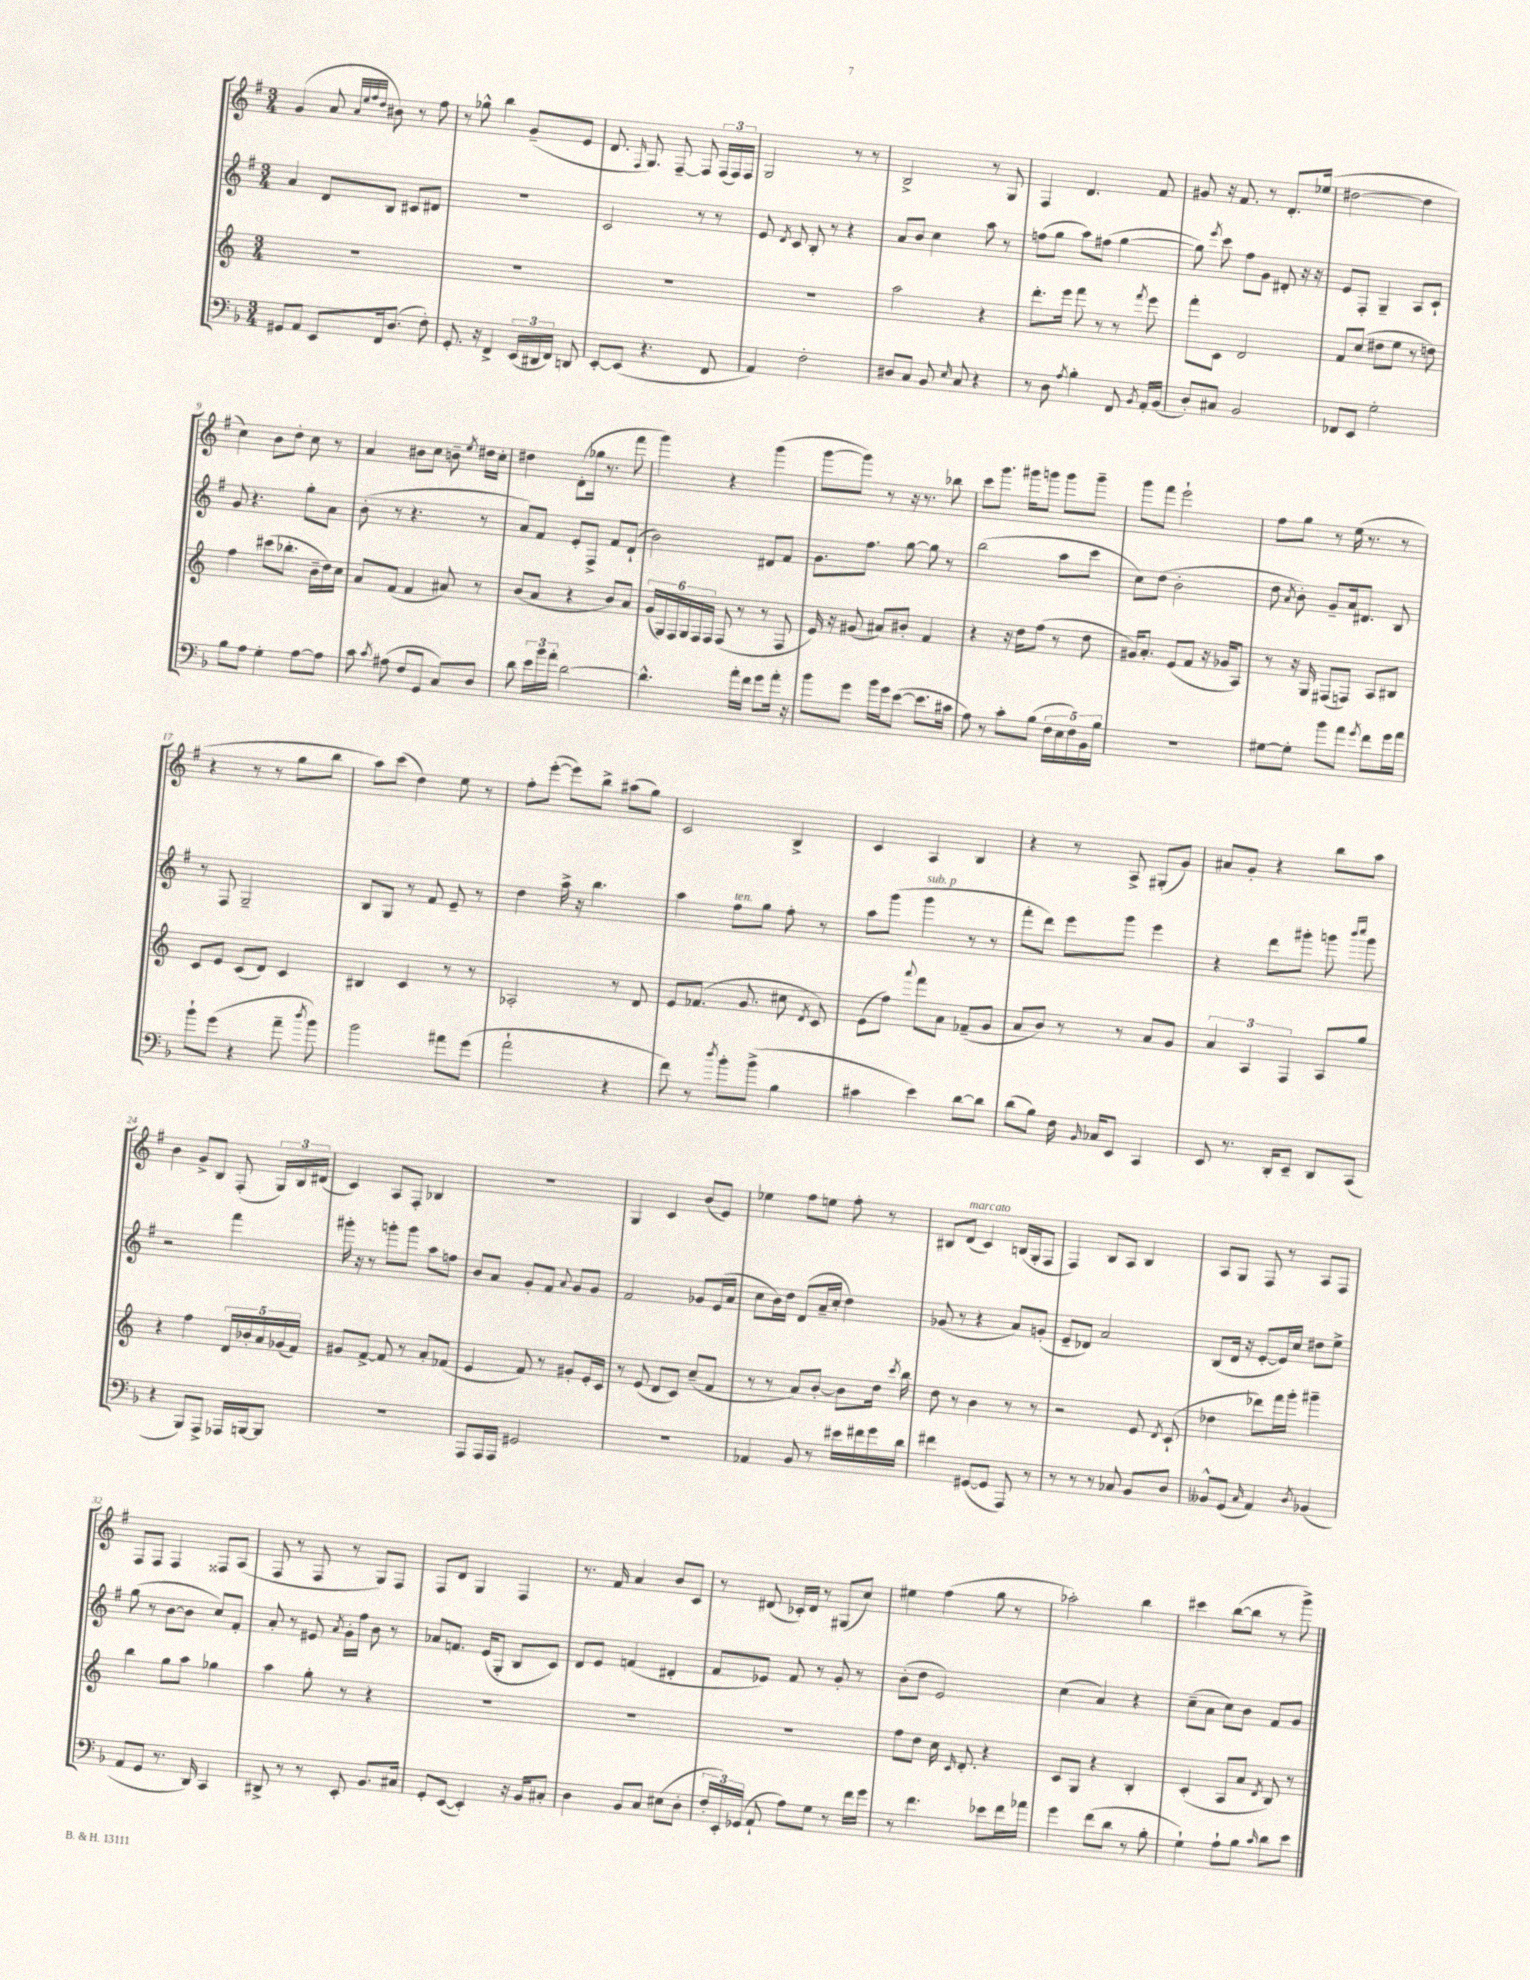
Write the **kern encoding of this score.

**kern	**kern	**kern	**kern
*staff4	*staff3	*staff2	*staff1
*clefF4	*clefG2	*clefG2	*clefG2
*k[b-]	*k[]	*k[f#]	*k[f#]
*M3/4	*M3/4	*M3/4	*M3/4
8GG#	2.r	4a	(4g
8AA	.	.	.
8EE	.	8d	8a
.	.	.	32qqa
.	.	.	32qqee
.	.	.	32qqff#
.	.	.	32qqdd
16FF	.	8B	8b#)
(8.D	.	.	.
.	.	8c#	8r
8F')	.	8d#	8ff#
=	=	=	=
8.GG'	2.r	2.r	8r
.	.	.	8gg-^^
16r	.	.	.
4FF^	.	.	4bb
(24EE	.	.	(8g~
24DD#	.	.	.
24FF)	.	.	.
8DD	.	.	8e
=	=	=	=
[8EE'	2.r	2c	8.d
(8EE]	.	.	.
.	.	.	16qqF#
.	.	.	8.G)
4.r	.	.	.
.	.	.	[8F#~
.	.	8r	8F#]
8FF	.	8r	(24F#
.	.	.	24F#)
.	.	.	24F#
=	=	=	=
4AA)	2.r	8e	2G
.	.	8qd	.
.	.	8c	.
2F'	.	8B'	.
.	.	8r	.
.	.	4r	8r
.	.	.	8r
=	=	=	=
8D#	2aa	8a	2B^
8C	.	8b	.
8BB-	.	4cc	.
16qqE	.	.	.
8C	.	.	.
4r	4r	8aa	8r
.	.	8r	8G
=	=	=	=
8r	8.ddd'	(8ff	4F#
8D	.	8gg	.
.	16eee	.	.
8qA	.	.	.
4B-'	8fff	8aa)	4.d
.	8r	(8ff#	.
8FF	8r	[4gg	.
8qBB-	8qfff	.	.
16AA'	8eee	.	8f#
(16BB-	.	.	.
=	=	=	=
8D')	8fff'	8gg])	8g#
.	.	8qeee	.
8C#	8c	8ccc	16r
.	.	.	8.f#
2BB-	2d	8ff#	.
.	.	8g	8r
.	.	8d#'	8.d'
.	.	16r	.
.	.	16r	(16ee-
=	=	=	=
8FF-	8f	8e	[2dd#
8EE	(8cc	8F#'	.
2G'	8dd#	4G~	.
.	8ee	.	.
.	8r	8A	4dd#]
.	8dd)	8c`	.
=	=	=	=
8B-	4ff	8g	4cc)
8A	.	4.r	.
4G'	(8ccc#	.	8b
.	8.bb-'	.	8dd'
[8A	.	8gg'	8cc
.	16b~	.	.
8A]	16dd)	8a	8r
.	16cc	.	.
=	=	=	=
8c	8a	(8b'	4a
8qc	.	.	.
(8A#	(8f	8r	.
8F	4f	4.r	8b#
8GG	.	.	8cc
8C)	8a#)	.	8b~
.	.	.	8qee
8D	8r	8r	16dd#
.	.	.	16cc'
=	=	=	=
8d	(8b	8a)	4dd#
24e	8a	8f#	.
24b-	.	.	.
24a'	.	.	.
[2d	4r	8e'	(8d'
.	.	8F#^	16gg-
.	.	.	8.r
.	8b)	8f#	.
.	8a	(8d`	8fff#
=	=	=	=
4.d^^]	(24g	2b)	4ggg)
.	24G)	.	.
.	24F	.	.
.	24G	.	.
.	24F	.	.
.	24F	.	.
.	(8F	.	4r
16a'	8r	.	.
16f	.	.	.
8g	8r	8d#	(4ggg
16a'	8F	8f#	.
16r	.	.	.
=	=	=	=
8b-	16e)	8.g	[8ggg
.	16r	.	.
8g	(8g#	.	8ggg])
.	.	8.ff#	.
16b-	8a#)	.	8r
16g	.	.	.
([8e	8b#'	[8gg	16r
.	.	.	8.r
8.e]	4f	8gg]	.
.	.	8r	8bb-
16c#	.	.	.
=	=	=	=
8A)	4r	(2bb	8ccc
8r	.	.	8.ggg
8c'	16r	.	.
.	16dd	.	16ggg#
(8B-	(8ff	.	8ggg
20F	8r	8aa	8ggg
20E	.	.	.
20F)	.	.	.
.	8dd	8ccc	8ggg~
20BB-	.	.	.
20B-	.	.	.
=	=	=	=
2.r	16g#)	8cc)	8ggg
.	8.a'	.	.
.	.	(8dd	8fff#
.	(8e	2b'	2eee`
.	8f	.	.
.	16r	.	.
.	16g-	.	.
.	8A)	.	.
=	=	=	=
[8G#	8r	8dd	8ff#
.	.	8qa	.
8G#']	16r	8b')	8gg
.	16G	.	.
8b-	(8F#	8g~	8r
8a	8F)	16a	(16ee
.	.	8.d#	8.r
8qg	.	.	.
8f	8A	.	.
16g	8B#	8B	8r
16a	.	.	.
=	=	=	=
8b-`	8c	8r	4r
(8g	8e	8F#	.
4r	(8c	2G~	8r
.	8d)	.	8r
8a~	4c	.	8gg
8qdd	.	.	.
8b-)	.	.	8bb
=	=	=	=
2b-	4B#	8B	8aa)
.	.	8G	(8ccc
.	4c	8r	4dd)
.	.	8f#	.
8a#	8r	8e~	8ee
(8g	8r	8r	8r
=	=	=	=
2a`	2A-'	4dd	8ff#'
.	.	.	([8eee'
.	.	16aa^	8eee])
.	.	16r	.
.	.	4.bb	8bb^
4r	8r	.	(8aa#
.	8d	.	8gg)
=	=	=	=
8f)	8e	4aa	2c
8r	(8.f-	.	.
8qdd	.	.	.
8b-'	.	8ff#	.
.	8.g	.	.
(8b-^	.	8gg	.
4B-	8cc#	8ff#'	4B^
.	8qd	.	.
.	8c)	8r	.
=	=	=	=
4c#	(8e	8aa	4c
.	8ff)	(8ggg	.
.	8qqaaa	.	.
4e)	8fff	4ggg	4A
.	8a	.	.
[8d	(8f-~	8r	4B
8d]	8g	8r	.
=	=	=	=
(8d	8a	8fff#'	4r
8B-)	8b)	8ddd)	.
16F	8r	8eee	8r
16qqBB-	.	.	.
16C-	.	.	.
8EE	8r	8ggg	8A^
4CC	8a	4eee	(8G#'
.	8g	.	8g)
=	=	=	=
8EE	6a	4r	8a#
8.r	.	.	8g'
.	6A	.	.
.	.	8ddd	4r
16DD'	.	.	.
.	6F	.	.
8EE~	.	8ggg#'	.
8DD	8A	8ggg	8bb
.	.	16qqbbb	.
.	.	16qqcccc	.
(8CC	8gg	8ggg	8aa
=	=	=	=
4r	4r	2r	4b
8BBB-)	4ff	.	8g^
8AAA^	.	.	8B
16AAA-	20d	4fff#	(8F#'
.	20b-'	.	.
[16BBB	.	.	.
.	20a	.	.
8BBB]	.	.	24G)
.	(20g-	.	.
.	.	.	24B
.	20f)	.	.
.	.	.	(24d#
=	=	=	=
2.r	8g#	16ggg#'	4c)
.	.	16r	.
.	[8f^	8r	.
.	8f]	8ggg'	8A
.	8r	8ggg	8F#'
.	8a'	8aa	4B-
.	(8f-	8ff	.
=	=	=	=
8AAA	4e	8b	2.r
16AAA	.	8a	.
16AAA	.	.	.
2GG#	8f)	8g'	.
.	8r	8f#	.
.	.	8qqa	.
.	8g#'	8g	.
.	16e'	8g	.
.	16c	.	.
=	=	=	=
2.r	8r	2f#	4G
.	(8e	.	.
.	8d	.	4c
.	8c)	.	.
.	(8cc~	8g-	(8b
.	8f	(16e	8e)
.	.	16a	.
=	=	=	=
4AA-	8r	8cc	4ee-
.	8r	16b)	.
.	.	16dd	.
8BB-	8a)	(8d	8ff#
8r	[8b'	16a~	8ee
.	.	16cc'	.
16e#	8b]	4dd)	8ff#'
16f#	.	.	.
16g	16dd	.	8r
.	8qccc	.	.
16d	16bb	.	.
=	=	=	=
4f#	8dd	(8g-	8B#
.	8r	8r	(8d
([8GG#	4b	4r	4c)
8GG#]	.	.	.
8AAA)	8r	8a)	(16B
.	.	.	16G'
8r	8r	(8g'	8F#
=	=	=	=
8r	2r	8e~	4F#)
8r	.	8d-)	.
8r	.	2a	8B
8C-	.	.	8A
8BB-	8e	.	4B
.	8qd	.	.
8D	(8c`	.	.
=	=	=	=
8BB--^^	4dd-	(8B	8A
(8GG	.	16d	8G
.	.	16r	.
16qqC	.	.	.
4AA)	8ddd-)	[8e'	8F#
.	16fff	16e])	8r
.	16ggg'	16cc	.
8qD	.	.	.
(4BB-	4ggg#~	8dd#	8A
.	.	8ee^	8F#
=	=	=	=
8AA	4bb	(8gg	8F#
8GG	.	8r	8F#
8.r	8gg	[8b	4F#
.	8aa	8b]	.
16DD)	.	.	.
4CC	4gg-	8cc)	8F##
.	.	8f#'	(8A
=	=	=	=
8DD#^	4aa	8a'	8F#
8r	.	8r	8r
8r	8gg'	8e#	8F#
.	.	8qa	.
8EE'	8r	16g'	8r
.	.	16ff#	.
8.BB-	4r	8b	8G)
.	.	8r	8F#
16C#	.	.	.
=	=	=	=
8GG'	2.r	8a-	8F#
([8EE	.	8.f	8d
4EE'])	.	.	4G
.	.	(16e	.
.	.	8G'	.
16r	.	8B	4F#
16BB-	.	.	.
8C#'	.	8c)	.
=	=	=	=
4D	2.r	8d	8.r
.	.	8e	.
.	.	.	16f#
8BB-	.	(4f	4a
8C	.	.	.
(8E#	.	4d#'	8b
8D'	.	.	8c
=	=	=	=
24F'	2.r	8f#	8r
24EE')	.	.	.
(24GG-	.	.	.
8AA`	.	8e-)	(8d#
8A)	.	8f#	16c-')
.	.	.	16d#
8G	.	8r	8r
8r	.	8g'	(8G#
16f	.	8r	8cc)
16g	.	.	.
=	=	=	=
8r	8ff	(8b'	4ee#
4.f	8dd	8dd	.
.	16cc	2e)	(4ff#
.	16qqc	.	.
.	8.d'	.	.
8e-	4r	.	8gg
16f	.	.	8r
16a-	.	.	.
=	=	=	=
4g	8c	(4cc	2aa-')
.	8G	.	.
(8f	4r	4a)	.
8d	.	.	.
8r	4B'	4r	4bb
8B-'	.	.	.
=	=	=	=
4G`)	(4c'	(8cc~	4ccc#
.	.	8a	.
8A`	8A	8cc)	([8bb
8B-	8a	8b	8bb]
16qqc	8qd	.	.
8d	8B)	8f#	8r
8e	8r	8g	8ggg^)
==	==	==	==
*-	*-	*-	*-
